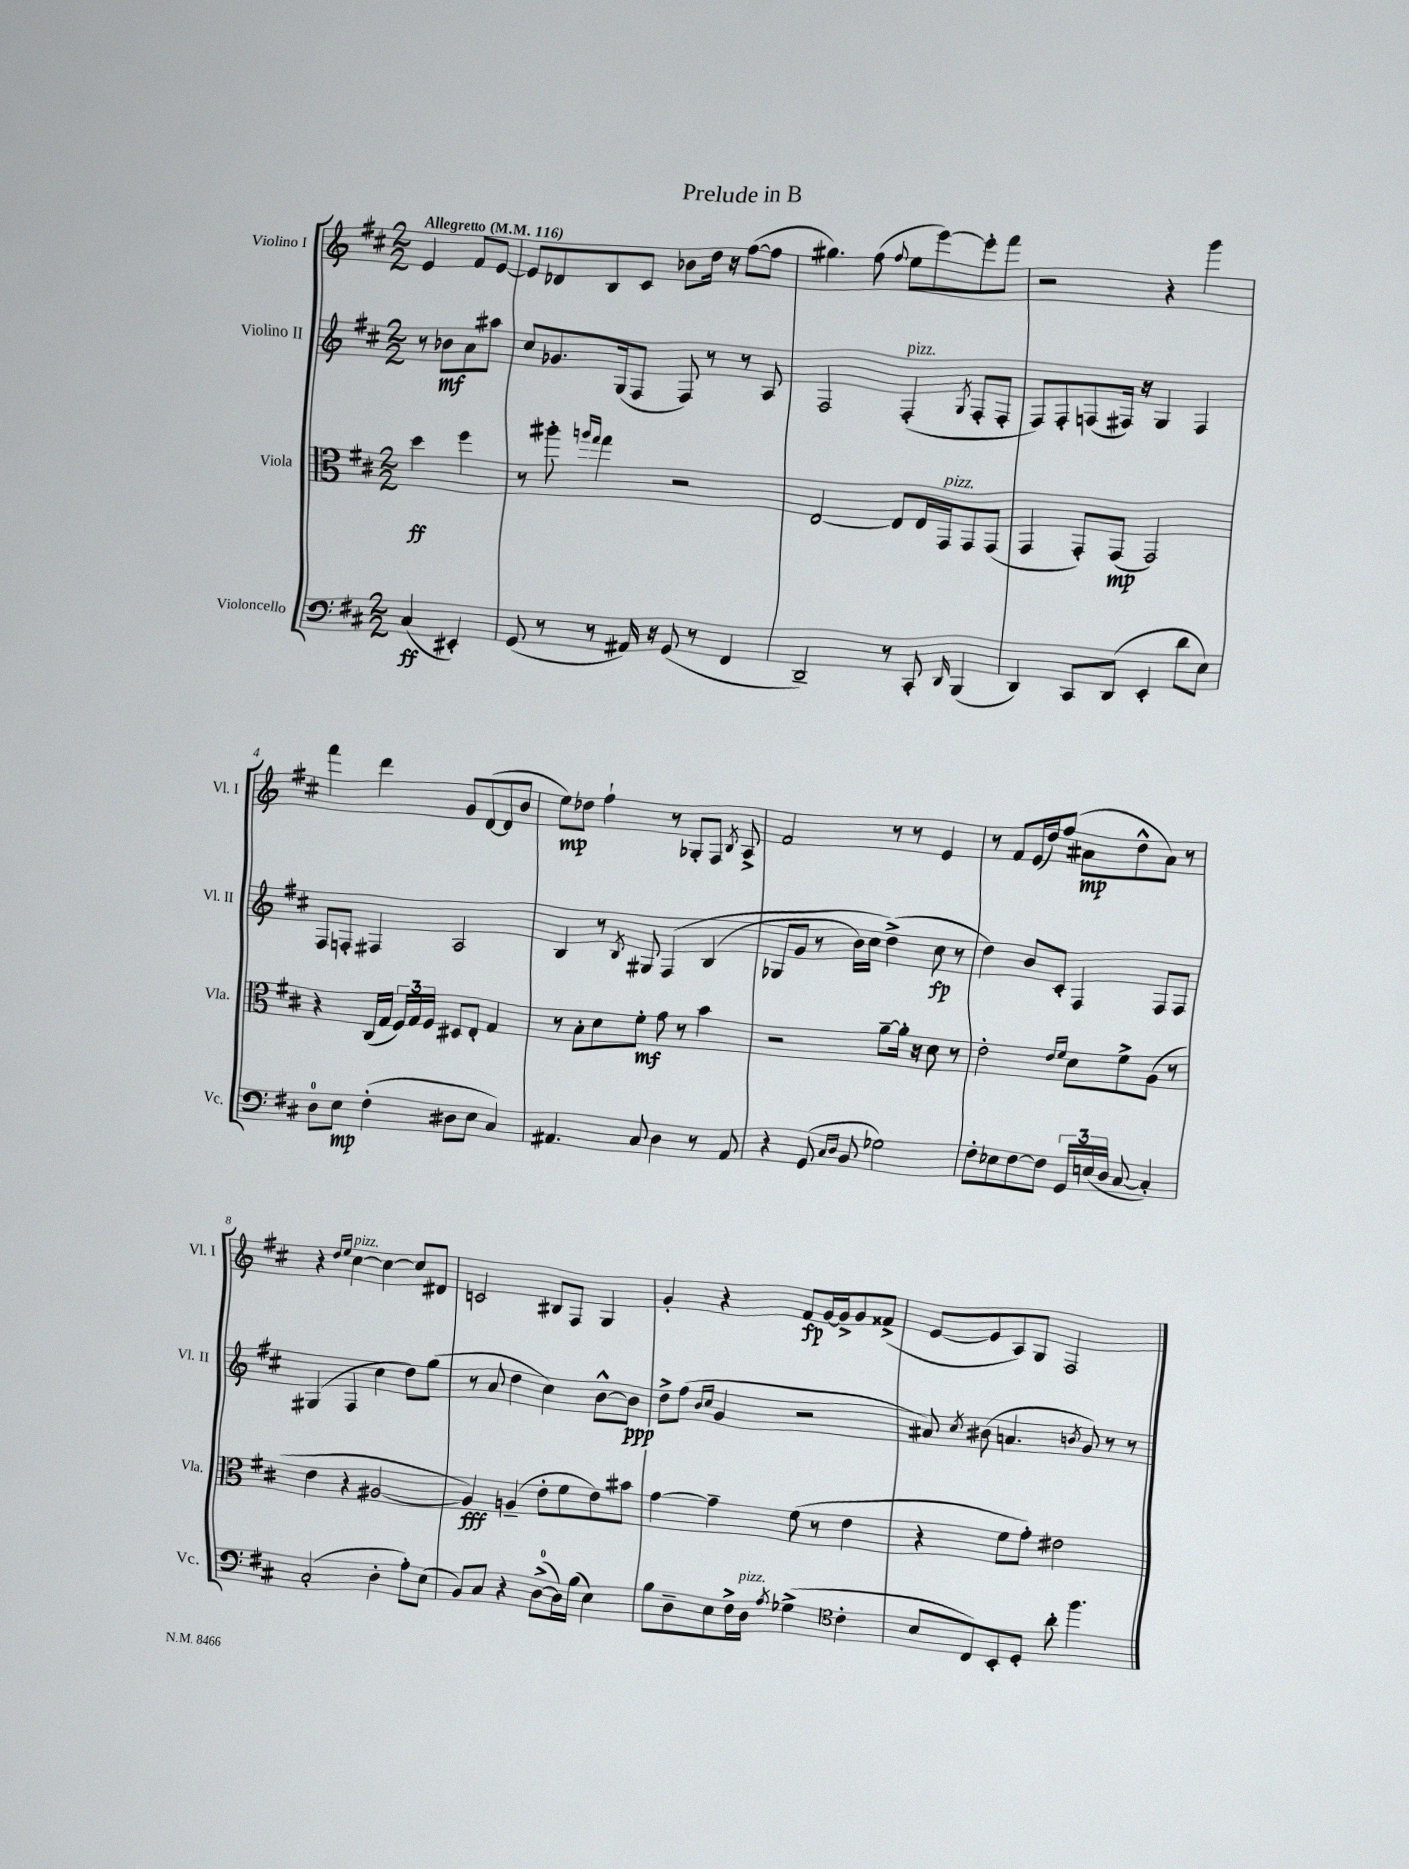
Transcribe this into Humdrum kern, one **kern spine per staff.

**kern	**kern	**kern	**kern
*staff4	*staff3	*staff2	*staff1
*clefF4	*clefC3	*clefG2	*clefG2
*k[f#c#]	*k[f#c#]	*k[f#c#]	*k[f#c#]
*M2/2	*M2/2	*M2/2	*M2/2
*MM116	*MM116	*MM116	*MM116
(4C#	4dd	8r	4e
.	.	8b-	.
4EE#')	4ff#	8a	8f#
.	.	8aa#	[8e
=	=	=	=
(8GG	8r	8cc#	8e]
8r	8aa#'	8.g-	8d-
.	16qqaa	.	.
.	16qqgg	.	.
8r	4gg	.	8B
.	.	(16G	.
16AA#)	.	8F#	8c#
16r	.	.	.
(8GG	2r	8F#)	8b-
8r	.	8r	16dd
.	.	.	16r
4FF#	.	8r	([8ff#
.	.	8A	8ff#]
=	=	=	=
2DD~)	[2E	2F#	4.gg#)
.	.	.	(8ff#
.	.	.	8qqff#
8r	8E]	(4F#'	8ee
8CC#'	16E	.	[8eee)
.	16GG	.	.
16qqDD	.	8qG	.
(4BBB	8GG	8F#'	8eee']
.	(8GG	8F#'	8fff#
=	=	=	=
4DD)	4GG	8F#)	2r
.	.	8F#'	.
8CC#	8GG')	(8F	.
(8DD	(8GG	16F#)	.
.	.	16r	.
4EE'	2GG)	4G	4r
8d	.	4F#	4ggg
8E)	.	.	.
=	=	=	=
8D	4r	8F#	4fff#
8E	.	8F'	.
(4F#'	(16C#	4F#	4ddd
.	16G	.	.
.	24F#)	.	.
.	24G	.	.
.	24F#	.	.
8D#	8D#	2A	8g
8E	8E'	.	([8d
4C#)	4G	.	8d]
.	.	.	8b
=	=	=	=
4.AA#	8r	4B	8ee)
.	8B'	.	8dd-
.	8d	8r	4ff#`
.	.	8qB	.
8C#	8f#'	8G#	.
4D	8g	&(4F#	8r
.	8r	.	8G-'
8r	4b	(4B	8F#
.	.	.	8qB
8AA#	.	.	8A^
=	=	=	=
4r	2r	8G-	2f#
.	.	8g	.
(8GG	.	8r	.
16qqC#	.	.	.
16qqD	.	.	.
8BB	.	16b)	.
.	.	16cc#	.
2G-)	[8a~	(4dd^&)	8r
.	16a']	.	8r
.	16r	.	.
.	8d	8cc#	4e
.	8r	8r	.
=	=	=	=
8F#'	2e'	4dd)	8r
8E-	.	.	8f#
[8F#	.	8b	(16e
.	.	.	16dd)
8F#]	.	8c#'	(8ff#
.	16qqe	.	.
.	16qqf#	.	.
24GG	8d	4F#	8a#
(24E	.	.	.
24D	.	.	.
[8C#	8f#^	.	8dd^^
4C#'])	(8A	8F#	8a#)
.	8r	8F#	8r
=	=	=	=
(2C#'	4e	(4G#	4r
.	.	.	16qqdd
.	.	.	16qqee
.	4r	4F#	[4cc#
4D'	[2A#	4cc#	4cc#_
8A')	.	8dd)	8cc#]
(8E	.	(8gg	8d#
=	=	=	=
8BB)	4A#])	8r	2c
8C#	.	8a	.
4r	(4A~	4dd	.
([8D^	8e'	4cc#)	8B#
16D])	8f#	.	8F#
(16B	.	.	.
4E)	8e)	[8b^^	4G
.	8b#	8b]	.
=	=	=	=
8B	[4g	8dd^	4g'
8D~	.	(8ff#	.
.	.	16qqb	.
.	.	16qqcc#	.
8E	4g~]	4g	4r
16F#^	.	.	.
16D	.	.	.
8qA	.	.	.
(4G-^	(8f#	2r	8f#
.	8r	.	[16g
.	.	.	16g^]
*clefC4	*	*	*
4c#'	4e	.	8g
.	.	.	(8f##^
=	=	=	=
8B	4r	8a#)	[8e
.	.	8qcc#	.
8C#)	.	(8b#	8e]
8BB'	8f#	4.a	8A)
8D'	8g')	.	8G
8a'	2e#	.	2F#
.	.	8qb	.
4.ff#	.	8g)	.
.	.	8r	.
.	.	8r	.
==	==	==	==
*-	*-	*-	*-
